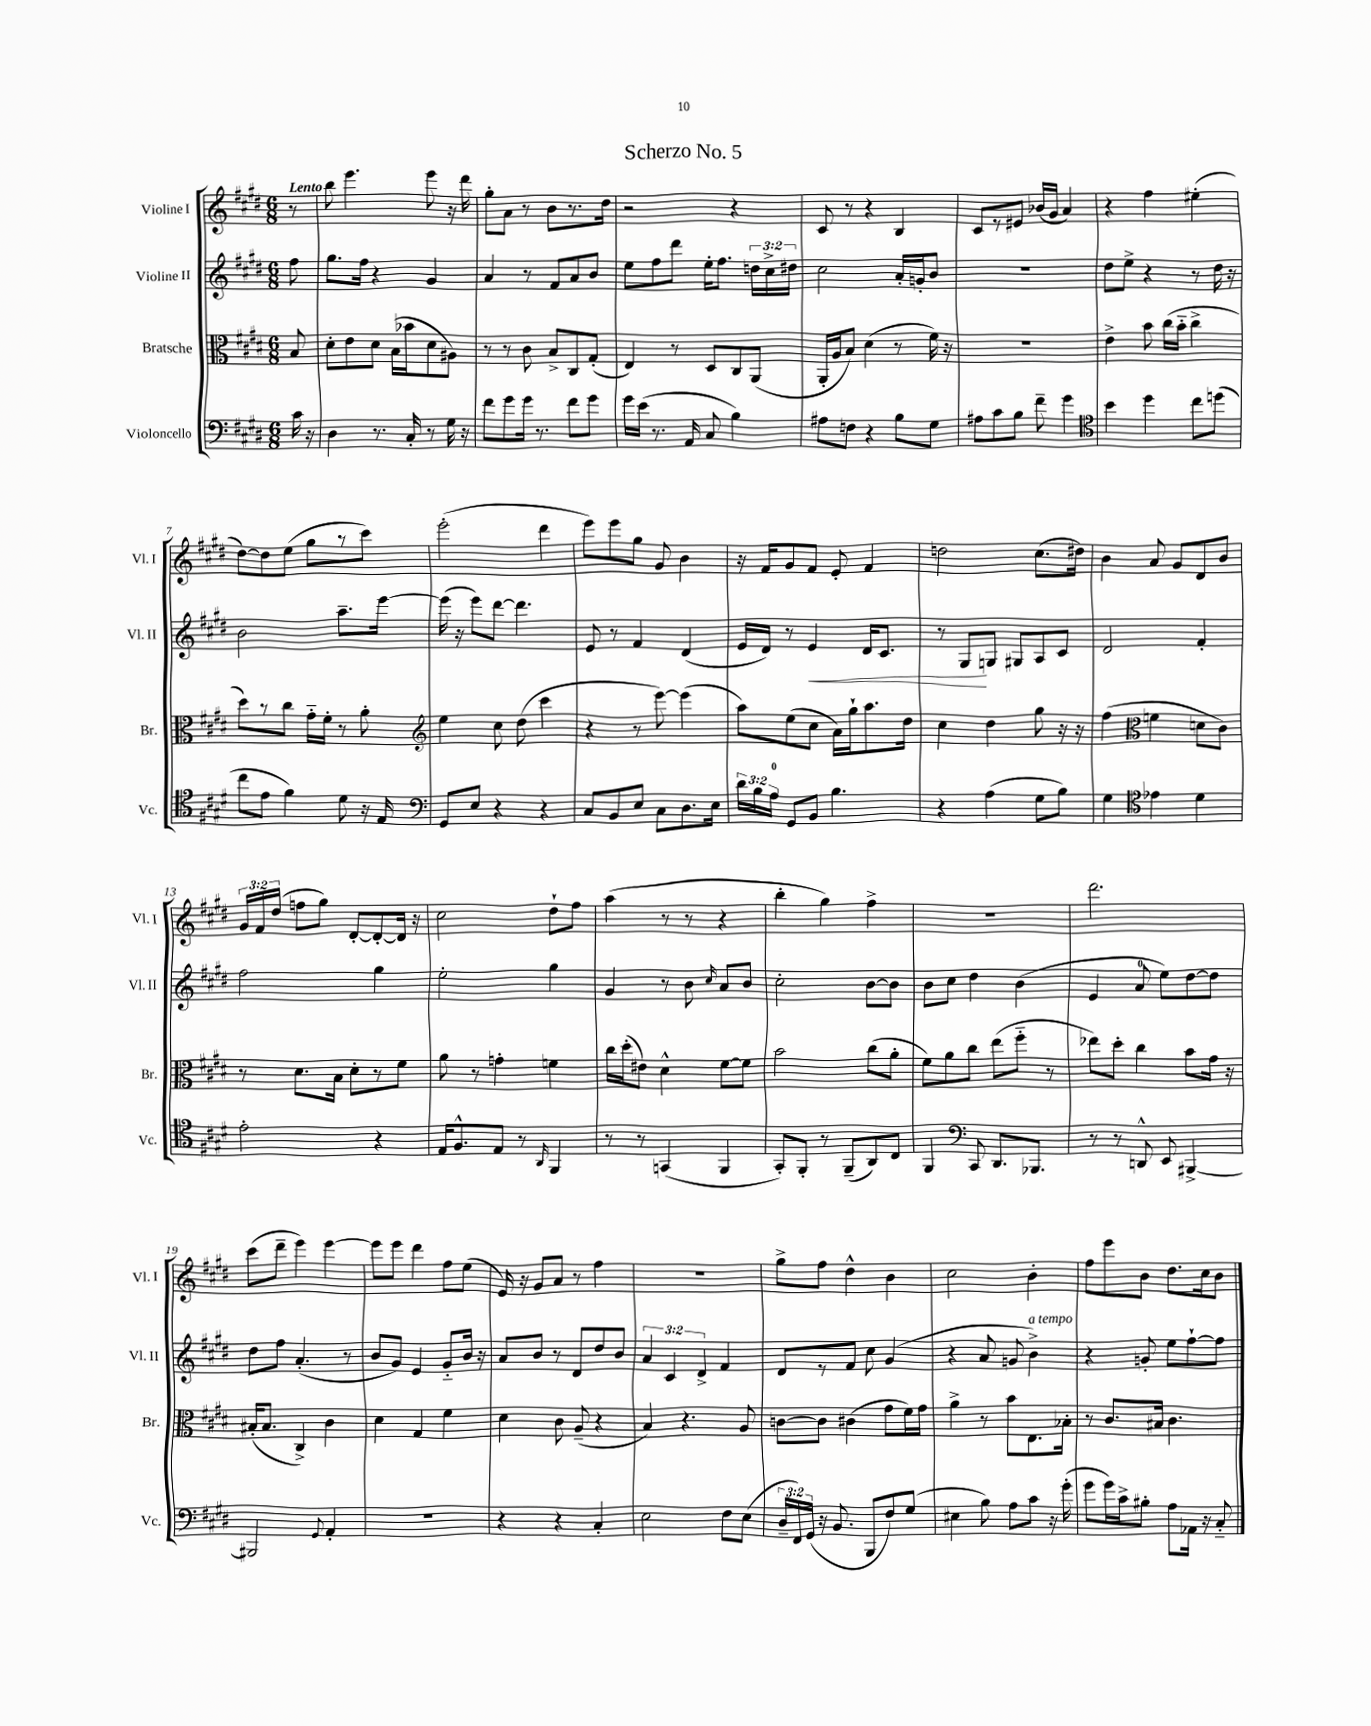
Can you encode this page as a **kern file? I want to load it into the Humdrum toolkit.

**kern	**kern	**kern	**kern
*staff4	*staff3	*staff2	*staff1
*clefF4	*clefC3	*clefG2	*clefG2
*k[f#c#g#d#]	*k[f#c#g#d#]	*k[f#c#g#d#]	*k[f#c#g#d#]
*M6/8	*M6/8	*M6/8	*M6/8
16c#	8B	8ff#	8r
16r	.	.	.
=	=	=	=
4D#	8d#'	8.gg#	8bb
.	8e	.	4.eee
.	.	16ff#	.
8.r	8d#	4r	.
.	(16B	.	.
16C#'	16b-	.	.
8r	8d#	4g#	8eee
16G#	8A#)	.	16r
16r	.	.	16ddd#
=	=	=	=
8f#	8r	4a	8gg#'
8g#	8r	.	8a
16g#	8c#	8r	8r
8.r	.	.	.
.	8B^	8f#	8b
8f#	8C#	8a	8.r
8g#	(8G#'	8b	.
.	.	.	16dd#
=	=	=	=
16g#	4E)	8ee	2r
(16e	.	.	.
8.r	.	8ff#	.
.	8r	8ddd#	.
16AA	.	.	.
8C#	8D#	16ee'	.
.	.	8.ff#	.
4B)	8C#	.	4r
.	(8AA	24dd	.
.	.	24cc#^	.
.	.	24dd#	.
=	=	=	=
8A#	16AA'	2cc#	8c#
.	16A	.	.
8F	8B)	.	8r
4r	(4d#	.	4r
8B	8r	16a'	4B
.	.	16g'	.
8G#	16f#)	8b	.
.	16r	.	.
=	=	=	=
8A#	2.r	2.r	8c#
8c#	.	.	8r
8B	.	.	8e#
8f#~	.	.	(16b-
.	.	.	16g#
4g#	.	.	4a)
=	=	=	=
*clefC4	*	*	*
4b	4e^	8dd#	4r
.	.	8ee^	.
4dd#	8b	4r	4ff#
.	(16cc#	.	.
.	16b'~	.	.
8cc#	4cc#^	8r	(4ee#'
(8dd	.	16dd#	.
.	.	16r	.
=	=	=	=
8cc#	8dd#)	2b	[8dd#)
8e	8r	.	8dd#]
4f#)	8cc#	.	(8ee
.	16g#'~	.	8gg#
.	16f#'	.	.
8d#	8r	8.aa~	8r
16r	8a'	.	8ccc#)
16E	.	[16eee	.
=	=	=	=
*clefF4	*clefG2	*	*
8GG#	4ee	(16eee]	(2eee'
.	.	16r	.
8E	.	8eee)	.
4r	8cc#	[8ddd#	.
.	(8dd#	4.ddd#]	.
4r	4ccc#	.	4ddd#
=	=	=	=
8C#	4r	8e	8eee)
8BB	.	8r	8eee
8E	8r	4f#	8gg#
8C#	[8eee)	.	8g#
8.D#	(4eee]	(4d#	4b
16E	.	.	.
=	=	=	=
24d#	8aa)	16e	16r
24B	.	.	.
.	.	16d#)	16f#
24A	.	.	.
8GG#	(8ee	8r	8g#
8BB	8cc#	4e	8f#
4.B	16a)	.	8e'
.	16gg#`	.	.
.	8.aa	16d#	4f#
.	.	8.c#	.
.	16dd#	.	.
=	=	=	=
4r	4cc#	8r	2dd
.	.	8G#	.
(4A	4dd#	8G	.
.	.	8G#	.
8G#	8gg#	8A	(8.cc#
8B)	16r	8c#	.
.	16r	.	16dd#)
=	=	=	=
4G#	(4ff#	2d#	4b
*clefC4	*clefC3	*	*
4e-	4f	.	8a
.	.	.	8g#
4d#	8d	4f#'	8d#
.	8c#)	.	8b
=	=	=	=
2e'	8r	2ff#	24g#
.	.	.	24f#
.	.	.	(24dd#
.	8.d#	.	8ff
.	.	.	8gg#)
.	16B	.	.
.	8d#'	.	[8d#'
4r	8r	4gg#	8d#'_
.	8f#	.	16d#]
.	.	.	16r
=	=	=	=
16E	8a	2ee'	2cc#
8.F#^^	.	.	.
.	8r	.	.
8E	4g'	.	.
8r	.	.	.
16qqAA	.	.	.
4FF#	4f	4gg#	8dd#`
.	.	.	8ff#
=	=	=	=
8r	16cc#	4g#	(4aa
.	(16dd#'	.	.
8r	8e#)	.	.
(4GG	4d#^^	8r	8r
.	.	8b	8r
.	.	16qqcc#	.
4FF#	[8f#	8a	4r
.	8f#]	8b	.
=	=	=	=
8GG#')	2b	2cc#'	4bb'
8FF#'	.	.	.
8r	.	.	4gg#)
(8FF#~	.	.	.
8AA)	(8cc#	[8b	4ff#^
8C#	8a'	8b]	.
=	=	=	=
4FF#	8f#)	8b	2.r
.	8a	8cc#	.
*clefF4	*	*	*
8CC#	8cc#	4dd#	.
8.DD#	(8ee	.	.
.	8ff#'~	(4b	.
8.BBB-	.	.	.
.	8r	.	.
=	=	=	=
8r	8ee-)	4e	2.ddd#
8r	8dd#'	.	.
8DD^^	4cc#	8a	.
8EE	.	8ee)	.
[4BBB#^	8b	[8dd#	.
.	16g#	8dd#]	.
.	16r	.	.
=	=	=	=
2BBB#]	(16B#'	8dd#	(8ccc#
.	8.B#	.	.
.	.	8ff#	8ddd#~
.	4C#^)	(4.a'	4eee)
8qqGG#	.	.	.
4AA'	4c#	.	[4eee
.	.	8r	.
=	=	=	=
2.r	4d#	8b	8eee]
.	.	8g#)	8eee
.	4G#	4e	4ddd#
.	4f#	8g#'~	8ff#
.	.	16b	(8ee
.	.	16r	.
=	=	=	=
4r	4d#	8a	16e)
.	.	.	16r
.	.	8b	8g#
4r	8c#	8r	8a
.	(8A~	8d#	8r
4C#'	4r	8dd#	4ff#
.	.	8b	.
=	=	=	=
2E	4B)	6a	2.r
.	.	6c#	.
.	4.r	.	.
.	.	6d#^	.
8F#	.	4f#	.
(8E	8A	.	.
=	=	=	=
24D#~	[8c	8d#	8gg#^
24FF#)	.	.	.
(24GG#	.	.	.
16r	8c]	8r	8ff#
8.BB	.	.	.
.	(4c#	8f#	4dd#^^
8BBB	.	8cc#	.
8F#)	8g#	(4g#	4b
(8G#	16f#)	.	.
.	16g#	.	.
=	=	=	=
4E#	4a^	4r	2cc#
8B)	8r	8a	.
8A	8b	8g	.
8c#	8.E	4b^)	4b'
16r	.	.	.
(16g#'	16B-'	.	.
=	=	=	=
8g#	8r	4r	8ff#
16g#)	8.c#	.	8eee
16c#^	.	.	.
8B#'	.	8g'	8b
.	16B#	.	.
8A	4.c#	8ee	8.dd#
16AA-	.	[8ff#`	.
16r	.	.	16cc#
8C#'~	.	8ff#]	8b
==	==	==	==
*-	*-	*-	*-
